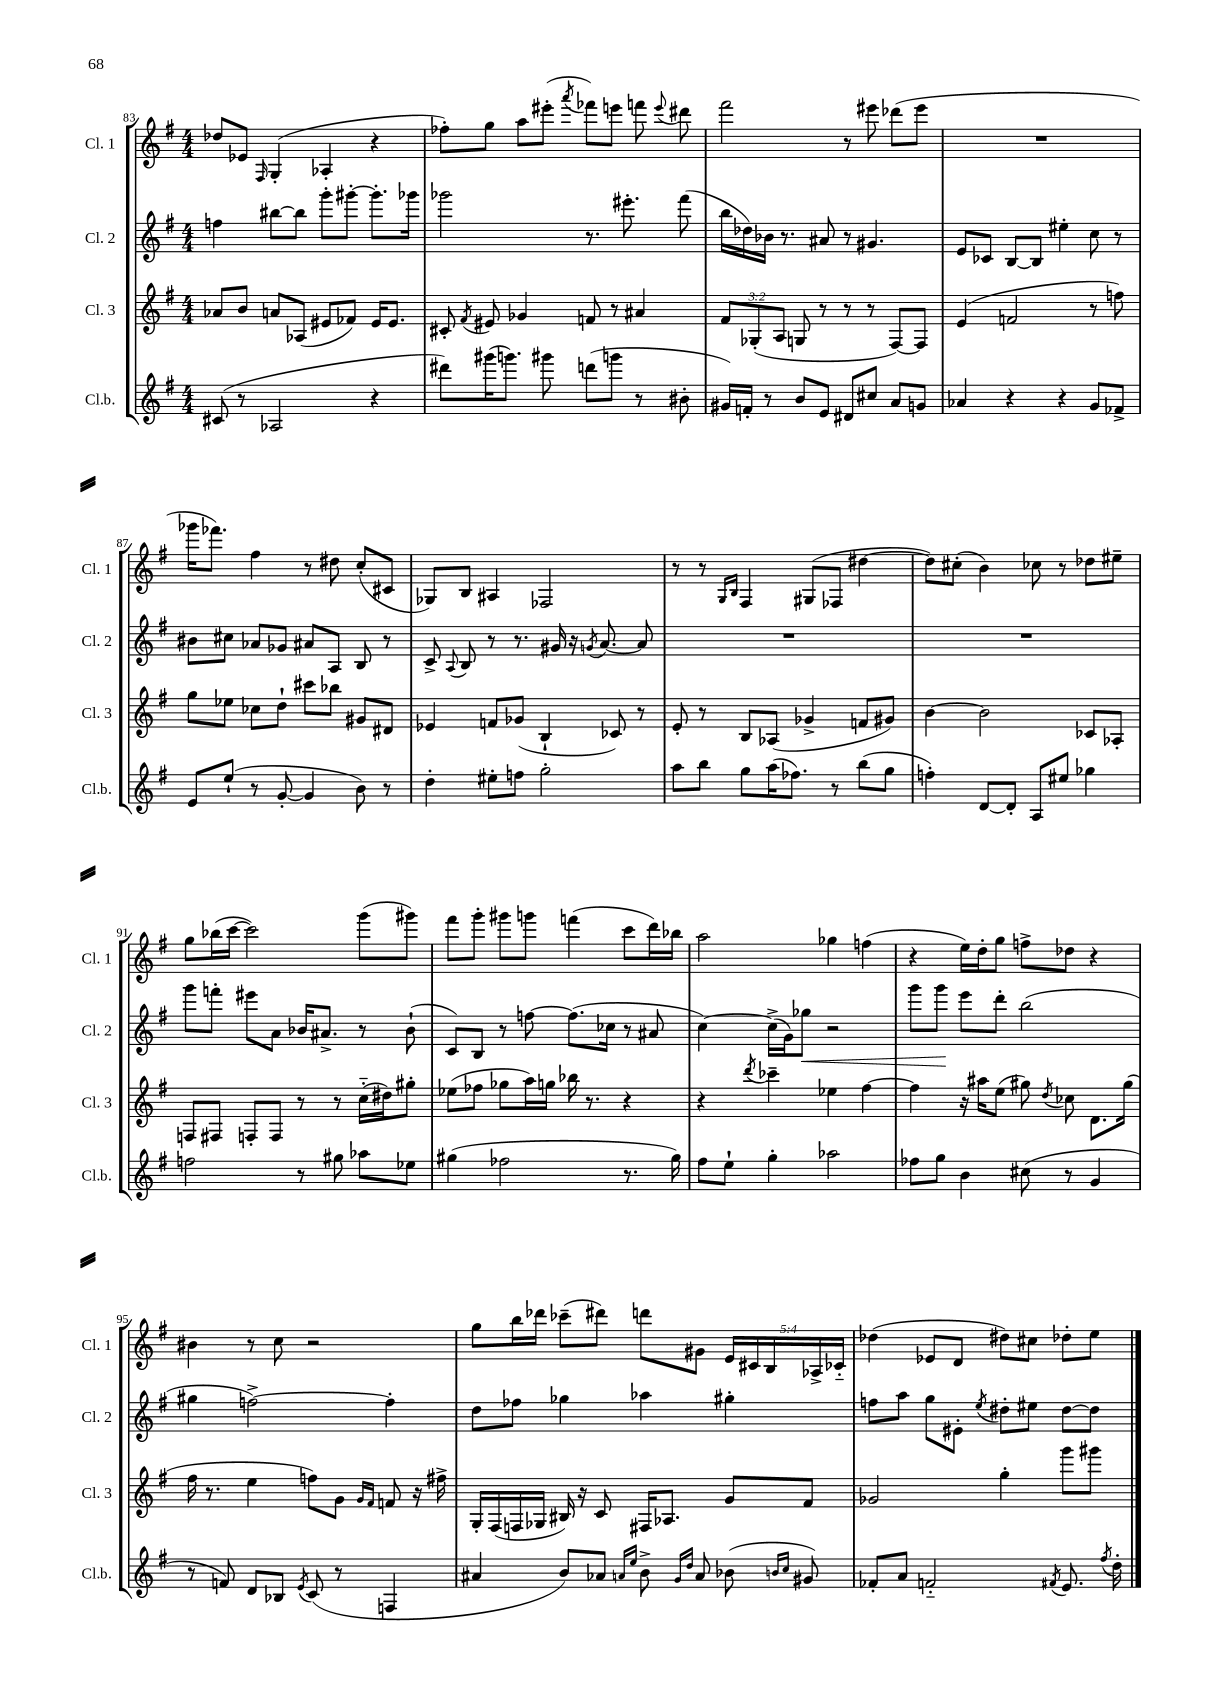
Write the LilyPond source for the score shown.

<<
\new StaffGroup <<
\new Staff = "s0" \with { instrumentName = "Cl. 1" shortInstrumentName = "Cl. 1" } {
    \clef treble \key g \major \numericTimeSignature \time 4/4 \override Staff.TupletNumber.text = #tuplet-number::calc-fraction-text
    \autoBeamOff des''8[ ees'8] \grace { fis16 } g4-.( aes4-. r4 |
    fes''8[-.) g''8] a''8[ eis'''8]-.( \acciaccatura { a'''8 } fes'''8[) e'''8] f'''8 \appoggiatura { e'''8 } dis'''8 |
    fis'''2 r8 eis'''8 des'''8[( eis'''8] |
    R1 |
    ges'''16[ fes'''8.]) fis''4 r8 dis''8 c''8[-.( cis'8] |
    ges8[) b8] ais4 fes2 |
    r8 r8 \grace { g16[ b16] } fis4 gis8[( fes8] dis''4~ |
    dis''8[) cis''8]-.( b'4) ces''8 r8 des''8[ eis''8]-- |
    g''8[ bes''16( c'''16]~ c'''2) g'''8[( gis'''8]) |
    fis'''8[ g'''8]-. gis'''8[ g'''8] f'''4( c'''8[ d'''16) bes''16] |
    a''2 ges''4 f''4( |
    r4 e''16[) d''16-. g''8] f''8[-> des''8] r4 |
    bis'4 r8 c''8 r2 |
    g''8[ b''16 des'''16] ces'''8[--( dis'''8]) d'''8[ gis'8] \tuplet 5/4 { e'16[ cis'16 b16 aes16-> ces'16]-_ } |
    des''4( ees'8[ d'8] dis''8[) cis''8] des''8[-. e''8] \bar "|." |
}
\new Staff = "s1" \with { instrumentName = "Cl. 2" shortInstrumentName = "Cl. 2" } {
    \clef treble \key g \major \numericTimeSignature \time 4/4
    \autoBeamOff f''4 bis''8[~ bis''8] g'''8[-. gis'''8]~-. gis'''8.[-. ges'''16] |
    ges'''2 r8. eis'''8.-. fis'''8( |
    b''16[ des''16) bes'16] r8. ais'8 r8 gis'4. |
    e'8[ ces'8] b8[~ b8] eis''4-. c''8 r8 |
    bis'8[ cis''8] aes'8[ ges'8] ais'8[ a8] b8 r8 |
    c'8-> \appoggiatura { a8 } b8 r8 r8. gis'16 r16 \acciaccatura { g'8 } a'8.~ a'8 |
    R1 |
    R1 |
    g'''8[ f'''8]-. eis'''8[ a'8] bes'16[ ais'8.]-> r8 bes'8-!( |
    c'8[) b8] r8 f''8~ f''8.[( ces''16] r8 ais'8 |
    c''4~) c''16[->( g'16) ges''8]\< r2 |
    g'''8[ g'''8]\! e'''8[ d'''8]-. b''2( |
    gis''4 f''2~->) f''4-. |
    d''8[ fes''8] ges''4 aes''4 gis''4-. |
    f''8[ a''8] g''8[ eis'8]-. \acciaccatura { e''8 } dis''8[-. eis''8] dis''8[~ dis''8] \bar "|." |
}
\new Staff = "s2" \with { instrumentName = "Cl. 3" shortInstrumentName = "Cl. 3" } {
    \clef treble \key g \major \numericTimeSignature \time 4/4 \override Staff.TupletNumber.text = #tuplet-number::calc-fraction-text
    \autoBeamOff aes'8[ b'8] a'8[ aes8]( eis'8[ fes'8]) eis'16[ eis'8.] |
    cis'8-. \acciaccatura { fis'8 } eis'8 ges'4 f'8 r8 ais'4 |
    \tuplet 3/2 { fis'8[ ges8-.( a8] } g8 r8 r8 r8 fis8[~) fis8] |
    e'4( f'2 r8 f''8) |
    g''8[ ees''8] ces''8[ d''8]-! cis'''8[ bes''8] gis'8[ dis'8] |
    ees'4 f'8[ ges'8]( b4-! ces'8) r8 |
    e'8-. r8 b8[ aes8]( ges'4-> f'8[ gis'8]) |
    b'4~ b'2 ces'8[ aes8]-. |
    f8[ fis8] f8[-. f8] r8 r8 c''16[-_( dis''16) gis''8]-. |
    ees''8[( fes''8] ges''8[ a''16) g''16] bes''16 r8. r4 |
    r4 \acciaccatura { d'''8 } ces'''4-- ees''4 fis''4~ |
    fis''4 r16 ais''16[ e''8]( gis''8) \acciaccatura { d''8 } ces''8 d'8.[ gis''16]( |
    fis''16 r8. e''4 f''8[) g'8] \grace { g'16[ fis'16] } f'8 r16 fis''16-> |
    g16[-. fis16( f16 ges16] bis16) r16 c'8 fis16[ aes8.] g'8[ fis'8] |
    ges'2 g''4-. g'''8[ gis'''8] \bar "|." |
}
\new Staff = "s3" \with { instrumentName = "Cl.b." shortInstrumentName = "Cl.b." } {
    \clef treble \key g \major \numericTimeSignature \time 4/4
    \autoBeamOff cis'8( r8 aes2 r4 |
    dis'''8[) gis'''16( g'''8.]) gis'''8 d'''8[( g'''8] r8 bis'8-. |
    gis'16[) f'16]-. r8 b'8[ e'8] dis'8[ cis''8] a'8[ g'8] |
    aes'4 r4 r4 g'8[ fes'8]-> |
    e'8[ e''8]-!( r8 g'8~-. g'4 b'8) r8 |
    d''4-. eis''8[-. f''8] g''2-. |
    a''8[ b''8] g''8[ a''16( fes''8.]) r8 b''8[( g''8] |
    f''4-.) d'8[~ d'8]-. a8[ eis''8] ges''4 |
    f''2 r8 gis''8 aes''8[ ees''8] |
    gis''4( fes''2 r8. gis''16) |
    fis''8[ e''8]-! g''4-. aes''2 |
    fes''8[ g''8] b'4 cis''8( r8 g'4 |
    r8 f'8) d'8[ bes8] \acciaccatura { e'8 } c'8( r8 f4 |
    ais'4 b'8[) aes'8] \grace { a'16[ e''16] } b'8-> \grace { g'16[ d''16] } a'8 bes'8( \grace { b'16[ c''16] } gis'8) |
    fes'8[-. a'8] f'2-_ \acciaccatura { fis'8 } e'8. \acciaccatura { fis''8 } d''16-. \bar "|." |
}
>>
>>
\layout { \context { \Score currentBarNumber = #83 } }
